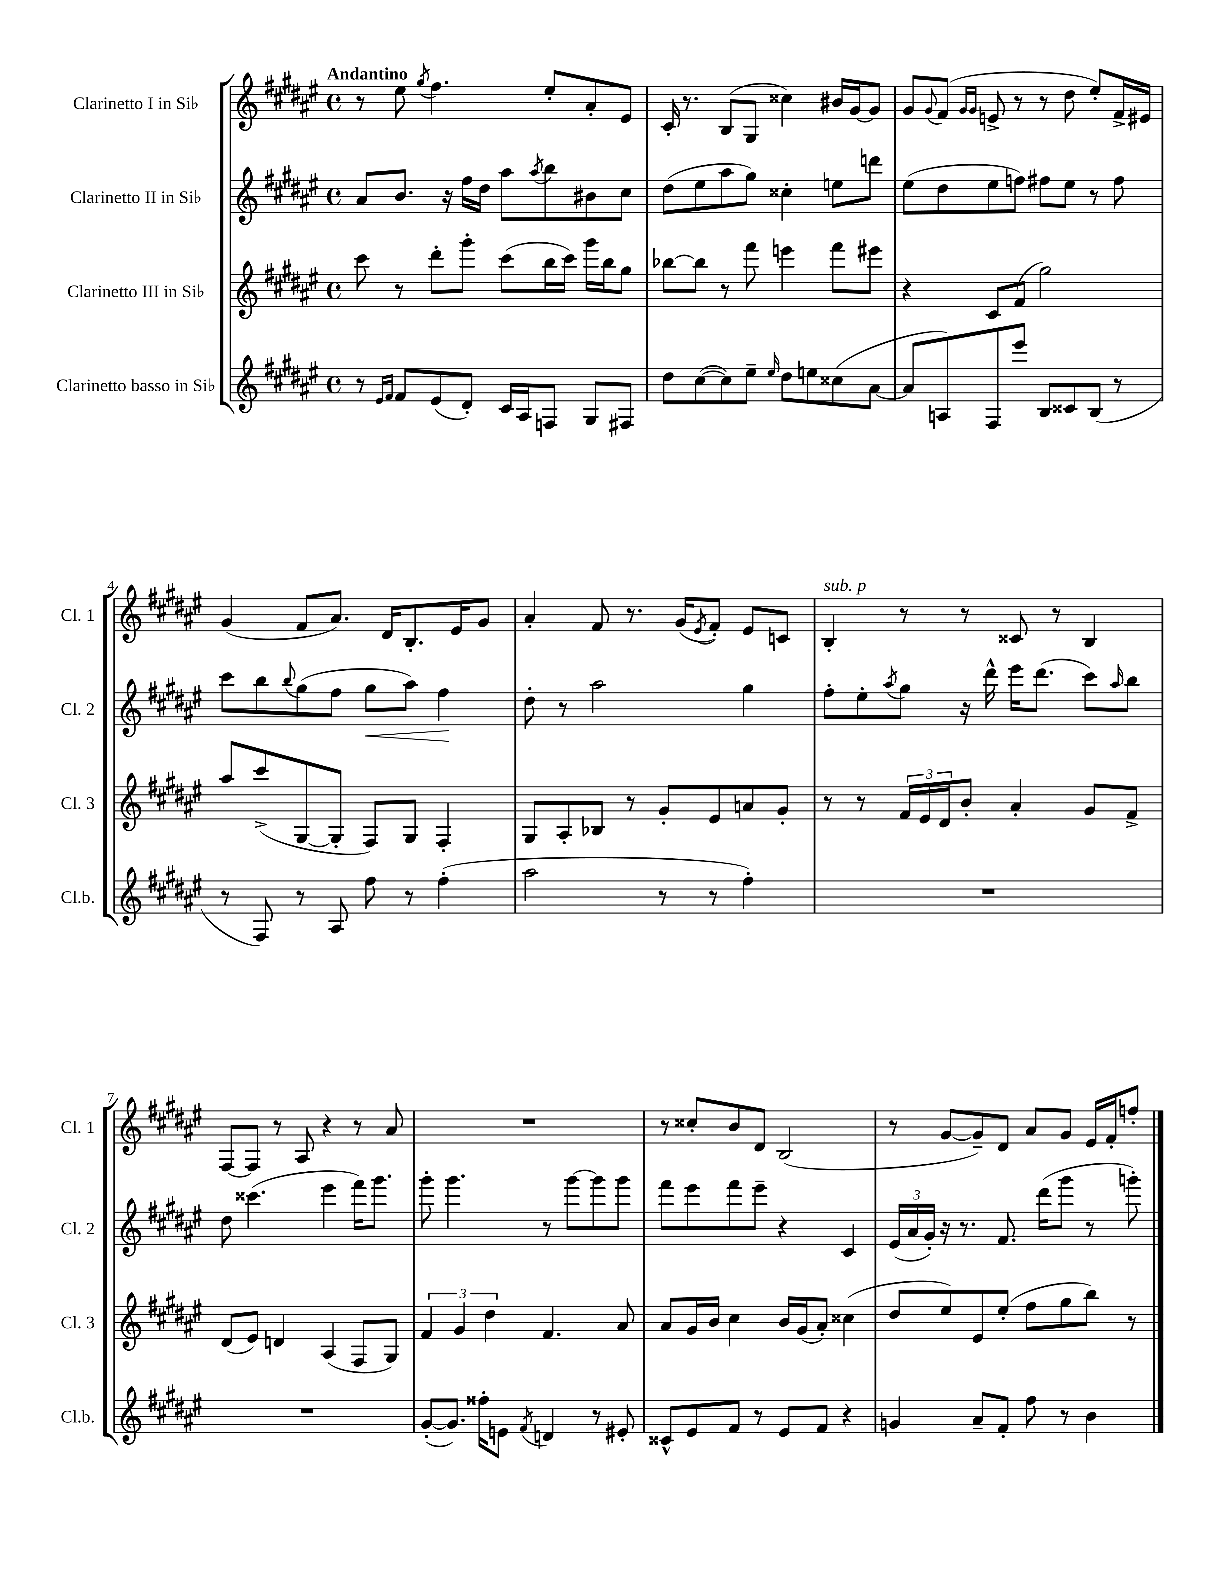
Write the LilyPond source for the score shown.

<<
\new StaffGroup <<
\new Staff = "s0" \with { instrumentName = "Clarinetto I in Sib" shortInstrumentName = "Cl. 1" } {
    \clef treble \key fis \major \defaultTimeSignature \time 4/4 \tempo "Andantino"
    r8 eis''8 \acciaccatura { gis''8 } fis''4. eis''8-. ais'8-. eis'8 |
    cis'16-. r8. b8( gis8 cisis''4) bis'16 gis'16~ gis'8 |
    gis'8 \appoggiatura { gis'8 } fis'8( \grace { gis'16 gis'16 } e'8-> r8 r8 dis''8 eis''8-.) fis'16-> eis'16 |
    gis'4( fis'8 ais'8.) dis'16 b8.-. eis'16 gis'8 |
    ais'4-. fis'8 r8. gis'16( \acciaccatura { eis'8 } fis'8-.) eis'8 c'8 |
    b4-.^\markup { \italic "sub. p" } r8 r8 cisis'8 r8 b4 |
    fis8~ fis8 r8 ais8 r4 r8 ais'8 |
    R1 |
    r8 cisis''8-. b'8 dis'8 b2( |
    r8 gis'8~ gis'8--) dis'8 ais'8 gis'8 eis'16 fis'16-. f''8-. \bar "|." |
}
\new Staff = "s1" \with { instrumentName = "Clarinetto II in Sib" shortInstrumentName = "Cl. 2" } {
    \clef treble \key fis \major \defaultTimeSignature \time 4/4
    ais'8 b'8. r16 fis''16 dis''16 ais''8 \acciaccatura { ais''8 } b''8 bis'8 cis''8 |
    dis''8( eis''8 ais''8 gis''8) cisis''4-. e''8 d'''8 |
    eis''8( dis''8 eis''8 f''8) fis''8 eis''8 r8 fis''8 |
    cis'''8 b''8 \appoggiatura { b''8 } gis''8( fis''8 gis''8\< ais''8) fis''4\! |
    dis''8-. r8 ais''2 gis''4 |
    fis''8-. eis''8-. \acciaccatura { ais''8 } gis''8 r16 dis'''16-^ eis'''16 dis'''8.( cis'''8) \grace { ais''16 } b''8 |
    dis''8 cisis'''4.( eis'''4 fis'''16) gis'''8. |
    gis'''8-. gis'''4. r8 gis'''8~ gis'''8 gis'''8 |
    fis'''8 eis'''8 fis'''8 eis'''8-- r4 cis'4 |
    \tuplet 3/2 { eis'16( ais'16 gis'16-.) } r16 r8. fis'8. dis'''16( gis'''8 r8 g'''8-.) \bar "|." |
}
\new Staff = "s2" \with { instrumentName = "Clarinetto III in Sib" shortInstrumentName = "Cl. 3" } {
    \clef treble \key fis \major \defaultTimeSignature \time 4/4
    cis'''8 r8 dis'''8-. gis'''8-. cis'''8( b''16 cis'''16) gis'''16 b''16 gis''8 |
    bes''8~ bes''8 r8 fis'''8 e'''4 fis'''8 eis'''8 |
    r4 cis'8 fis'8( gis''2) |
    ais''8 cis'''8->( gis8~ gis8-. fis8) gis8 fis4-. |
    gis8 ais8-. bes8 r8 gis'8-. eis'8 a'8 gis'8-. |
    r8 r8 \tuplet 3/2 { fis'16 eis'16 dis'16 } b'8-. ais'4-. gis'8 fis'8-> |
    dis'8( eis'8) d'4 ais4( fis8 gis8) |
    \tuplet 3/2 { fis'4 gis'4 dis''4 } fis'4. ais'8 |
    ais'8 gis'16 b'16 cis''4 b'16 gis'16( ais'8-.) cisis''4( |
    dis''8 eis''8) eis'8 eis''8-.( fis''8 gis''8 b''8) r8 \bar "|." |
}
\new Staff = "s3" \with { instrumentName = "Clarinetto basso in Sib" shortInstrumentName = "Cl.b." } {
    \clef treble \key fis \major \defaultTimeSignature \time 4/4
    r8 \grace { eis'16 fis'16 } fis'8 eis'8( dis'8-.) cis'16 ais16 f8 gis8 fis8 |
    dis''8 cis''8~( cis''8) eis''8-- \grace { eis''16 } dis''8 e''8 cisis''8( ais'8~ |
    ais'8 a8) fis8 eis'''8 b8 cisis'8 b8( r8 |
    r8 fis8) r8 ais8 fis''8 r8 fis''4-.( |
    ais''2 r8 r8 fis''4-.) |
    R1 |
    R1 |
    gis'8~-.( gis'8.) fisis''16-. e'8 \acciaccatura { fis'8 } d'4 r8 eis'8-. |
    cisis'8-^ eis'8 fis'8 r8 eis'8 fis'8 r4 |
    g'4 ais'8-- fis'8-. fis''8 r8 b'4 \bar "|." |
}
>>
>>
